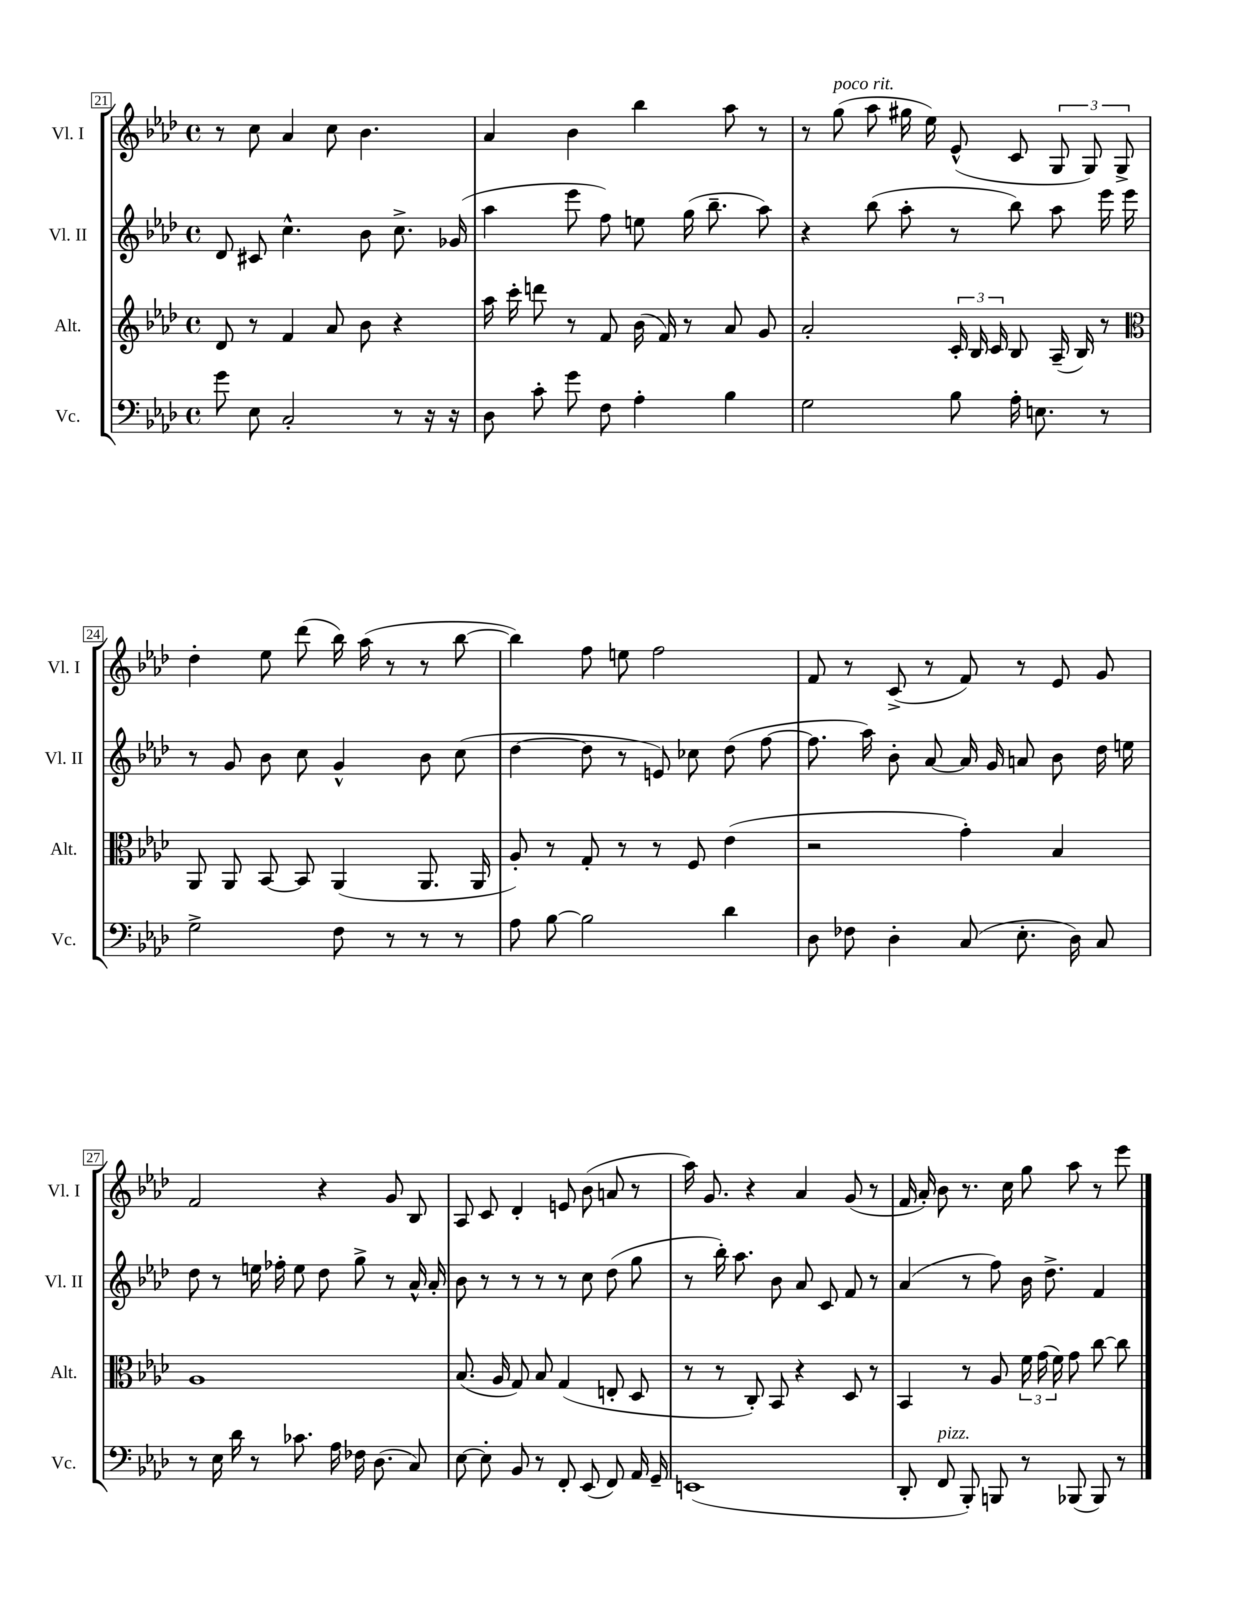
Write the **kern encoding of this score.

**kern	**kern	**kern	**kern
*staff4	*staff3	*staff2	*staff1
*clefF4	*clefG2	*clefG2	*clefG2
*k[b-e-a-d-]	*k[b-e-a-d-]	*k[b-e-a-d-]	*k[b-e-a-d-]
*M4/4	*M4/4	*M4/4	*M4/4
*met(c)	*met(c)	*met(c)	*met(c)
8g\	8d-/	8d-/	8r
8E-\	8r	8c#/	8cc\
2C'/	4f/	4.cc^^\	4a-/
.	8a-/	.	8cc\
.	8b-\	8b-\	4.b-\
8r	4r	8.cc^\	.
16r	.	.	.
16r	.	(16g-/	.
=	=	=	=
8D-\	16aa-\	4aa-\	4a-/
.	16ccc'\	.	.
8c'\	8ddd\	.	.
8g\	8r	8eee-\	4b-\
8F\	8f/	8ff\)	.
4A-'\	(16b-\	8ee\	4bb-\
.	16f/)	.	.
.	8r	(16gg\	.
.	.	8.bb-~\	.
4B-\	8a-/	.	8aa-\
.	8g/	8aa-\)	8r
=	=	=	=
2G\	2a-'/	4r	8r
.	.	.	(8gg\
.	.	(8bb-\	8aa-\
.	.	8aa-'\	16gg#\
.	.	.	16ee-\)
8B-\	24c'/	8r	(8e-^^/
.	24B-/	.	.
.	24c/	.	.
16A-'\	8B-/	8bb-\)	8c/
8.E\	.	.	.
.	(16A-~/	8aa-\	12G/
.	16B-/)	.	.
.	.	.	12G/)
8r	8r	16eee-\	.
.	.	.	12G^/
.	.	16eee-\	.
=	=	=	=
*	*clefC3	*	*
2G^\	8AA-/	8r	4dd-'\
.	8AA-/	8g/	.
.	[8BB-/	8b-\	8ee-\
.	8BB-/]	8cc\	(8ddd-\
8F\	(4AA-/	4g^^/	16bb-\)
.	.	.	(16aa-\
8r	.	.	8r
8r	8.AA-/	8b-\	8r
8r	.	(8cc\	[8bb-\
.	16AA-/	.	.
=	=	=	=
8A-\	8A-'/)	[4dd-\	4bb-\])
[8B-\	8r	.	.
2B-\]	8G'/	8dd-\]	8ff\
.	8r	8r	8ee\
.	8r	8e/)	2ff\
.	8F/	8cc-\	.
4d-\	(4e-\	(8dd-\	.
.	.	[8ff\	.
=	=	=	=
8D-\	2r	8.ff\]	8f/
8F-\	.	.	8r
.	.	16aa-\)	.
4D-'\	.	8b-'\	(8c^/
.	.	[8a-/	8r
(8C/	4g'\)	16a-/]	8f/)
.	.	16g/	.
8.E-'\	.	8a/	8r
.	4B-/	8b-\	8e-/
16D-\)	.	.	.
8C/	.	16dd-\	8g/
.	.	16ee\	.
=	=	=	=
8r	1A-	8dd-\	2f/
16E-\	.	8r	.
16d-\	.	.	.
8r	.	16ee\	.
.	.	16ff-'\	.
8.c-\	.	8ee\	.
.	.	8dd-\	4r
16A-\	.	.	.
16F-\	.	8gg^\	.
(8.D-\	.	.	.
.	.	8r	8g/
8C/)	.	16a-^^/	8B-/
.	.	16a-'/	.
=	=	=	=
[8E-\	(8.B-/	8b-\	8A-/
8E-'\]	.	8r	8c/
.	16A-/	.	.
8BB-/	8G/)	8r	4d-'/
8r	8B-/	8r	.
8FF'/	(4G/	8r	8e/
(8EE-/	.	8cc\	(8b-\
8FF/)	8E'/	(8dd-\	8a/
16AA-/	8D-/	8gg\	8r
16GG~/	.	.	.
=	=	=	=
(1EE	8r	8r	16aa-\)
.	.	.	8.g/
.	8r	16bb-'\)	.
.	.	8.aa-\	.
.	8C'/)	.	4r
.	8BB-/	8b-\	.
.	4r	8a-/	4a-/
.	.	8c/	.
.	8D-/	8f/	(8g/
.	8r	8r	8r
=	=	=	=
8DD-'/	4BB-/	(4a-/	16f/
.	.	.	16a-'/)
8FF/	.	.	8b-\
8BBB-'/)	8r	8r	8.r
8BBB/	8A-/	8ff\)	.
.	.	.	16cc\
8r	24f\	16b-\	8gg\
.	(24g\	.	.
.	.	8.dd-^\	.
.	24f\)	.	.
(8BBB-/	8g\	.	8aa-\
8BBB-/)	[8cc\	4f/	8r
8r	8cc\]	.	8eee-\
==	==	==	==
*-	*-	*-	*-
